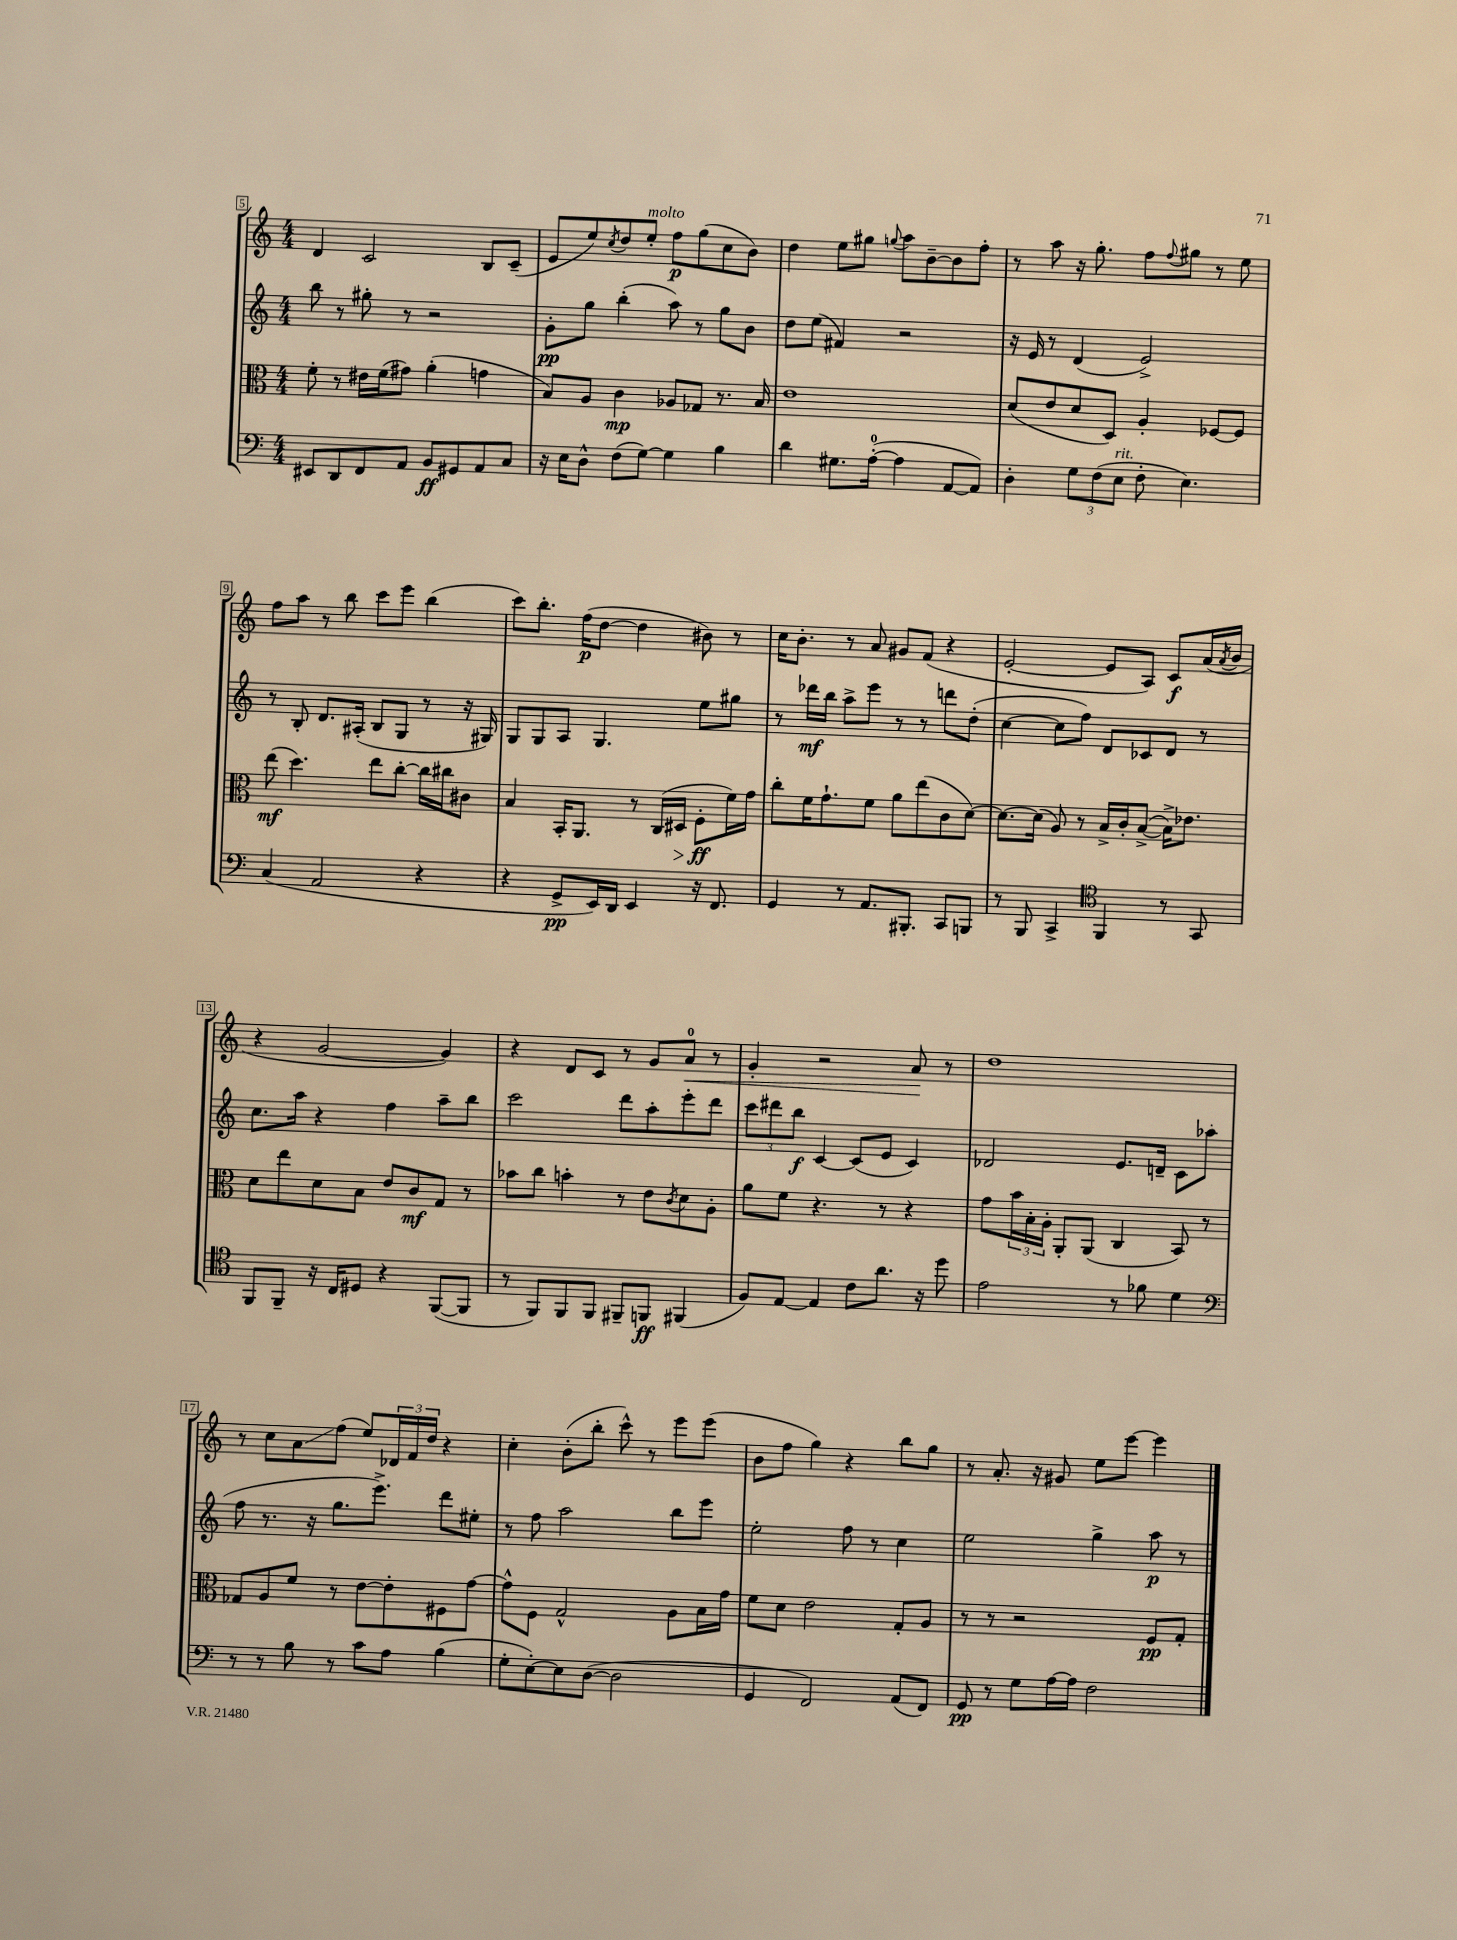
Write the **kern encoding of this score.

**kern	**kern	**kern	**kern
*staff4	*staff3	*staff2	*staff1
*clefF4	*clefC3	*clefG2	*clefG2
*k[]	*k[]	*k[]	*k[]
*M4/4	*M4/4	*M4/4	*M4/4
8EE#	8f'	8bb	4d
8DD	8r	8r	.
8FF	16e#	8gg#'	2c
.	(16f	.	.
8AA	8g#)	8r	.
8BB	(4a'	2r	.
8GG#	.	.	.
8AA	4g	.	8B
8C	.	.	(8c~
=	=	=	=
16r	8B)	8g'	8e
16E	.	.	.
8D^^	8A	8gg	8ee)
.	.	.	8qcc
(8F	4c	(4bb'	8dd
[8G)	.	.	8ee'
4G]	8A-	8aa)	8ff
.	8G-	8r	(8gg
4B	8.r	8gg	8cc
.	.	8b	8b)
.	16B	.	.
=	=	=	=
4d	1e	8dd	4dd
.	.	(8ee	.
8.G#	.	4f#)	8ee
.	.	.	8gg#
([16A'	.	.	.
.	.	.	8qqgg
4A]	.	2r	8aa
.	.	.	[8b~
[8AA	.	.	8b]
8AA])	.	.	8ff'
=	=	=	=
4D'	(8d	16r	8r
.	.	16e	.
.	8e	8r	8aa
12G	8d	(4d	16r
.	.	.	8.gg'
(12F	.	.	.
.	8D)	.	.
12E	.	.	.
8F'	4A'	2e^)	8ff
.	.	.	8qqff
4.E)	.	.	8gg#
.	[8F-	.	8r
.	8F-]	.	8ee
=	=	=	=
(4C	(8ee	8r	8ff
.	4.dd)	8B'	8aa
2AA	.	8.d	8r
.	.	.	8bb
.	.	(16A#'	.
.	8ee	8B	8ccc
.	[8cc'	8G	8eee
4r	16cc]	8r	(4bb
.	16cc#	.	.
.	8c#	16r	.
.	.	16G#)	.
=	=	=	=
4r	4B	8G	8ccc)
.	.	8G	8.bb'
8GG^	16BB'	8A	.
.	8.AA	.	(16ff
16EE)	.	4.G	[8dd
16DD	.	.	.
4EE	8r	.	4dd]
.	(16C	.	.
.	16D#	.	.
16r	8F'	8ee	8b#)
8.FF	.	.	.
.	16f)	8gg#	8r
.	16g	.	.
=	=	=	=
4GG	8cc'	8r	16cc
.	.	.	8.b'
.	16f	16ddd-	.
.	8.g`	16bb	.
8r	.	8aa^	8r
8.AA	8f	8eee	8a
.	8a	8r	8g#
8.BBB#'	.	.	.
.	(8ee	8r	(8f
8CC	8c	8ddd	4r
8BBB	[8d)	(8dd'	.
=	=	=	=
8r	8.d_	[4cc	[2e'
8BBB	.	.	.
.	(16d]	.	.
4CC^	8A)	8cc]	.
.	8r	8ff)	.
*clefC4	*	*	*
4FF	16B^	8d	8e]
.	16c'	.	.
.	([8B^	8c-	8A)
8r	16B^])	8d	8c
.	8.e-	.	.
8GG	.	8r	(16a
.	.	.	8qa
.	.	.	16b
=	=	=	=
8FF	8d	8.cc	4r
8FF~	8ee	.	.
.	.	16aa	.
16r	8d	4r	[2g
16C	.	.	.
8D#	8B	.	.
4r	8e	4ff	.
.	8c	.	.
([8FF	8G	8aa~	4g])
8FF]	8r	8bb	.
=	=	=	=
8r	8b-	2ccc	4r
8FF)	8cc	.	.
8FF	4b'	.	8d
8FF	.	.	8c
8FF#~	8r	8ddd	8r
8FF	8e	8aa'	8g
.	8qc	.	.
(4FF#	8d	8eee'	8a
.	8A'	8ddd	8r
=	=	=	=
8F)	8a	12ccc	4g'
.	.	12ddd#	.
[8E	8f	.	.
.	.	12bb	.
4E]	4.r	[4c	2r
8c	.	(8c]	.
8.a	8r	8e	.
.	4r	4c)	8a
16r	.	.	.
8dd	.	.	8r
=	=	=	=
2e	8g	2d-	1dd
.	24b	.	.
.	24B'	.	.
.	24A'	.	.
.	8AA'	.	.
.	(8AA	.	.
8r	4C	8.e	.
8f-	.	.	.
.	.	16d~	.
4d	8BB)	8c	.
.	8r	(8aa-	.
=	=	=	=
*clefF4	*	*	*
8r	8G-	8ff	8r
8r	8A	8.r	8cc
8B	8f	.	8a
.	.	16r	.
8r	8r	8.gg	(8ff
8c	[8e	.	8ee)
.	.	8.eee^)	.
8A	8e']	.	24d-
.	.	.	24f
.	.	.	24dd
(4B	8F#	8ddd	4r
.	[8g	8ee#'	.
=	=	=	=
8G'	8g^^]	8r	4cc'
[8E')	8F	8ff	.
8E]	2G^^	2aa	(8b'
([8D	.	.	8bb'
2D]	.	.	8ccc^^)
.	.	.	8r
.	8A	8bb	8eee
.	16B	8eee	(8eee
.	16g	.	.
=	=	=	=
4GG	8f	2ee'	8b
.	8d	.	8ff
2FF)	2e	.	4gg)
.	.	8ff	4r
.	.	8r	.
(8AA	8G'	4cc	8bb
8FF)	8A	.	8gg
=	=	=	=
8GG	8r	2ee	8r
8r	8r	.	8.a'
8G	2r	.	.
.	.	.	16r
[16A	.	.	8g#
16A]	.	.	.
2F	.	4gg^	8ee
.	.	.	[8eee
.	8F	8aa	4eee]
.	8G'	8r	.
==	==	==	==
*-	*-	*-	*-
